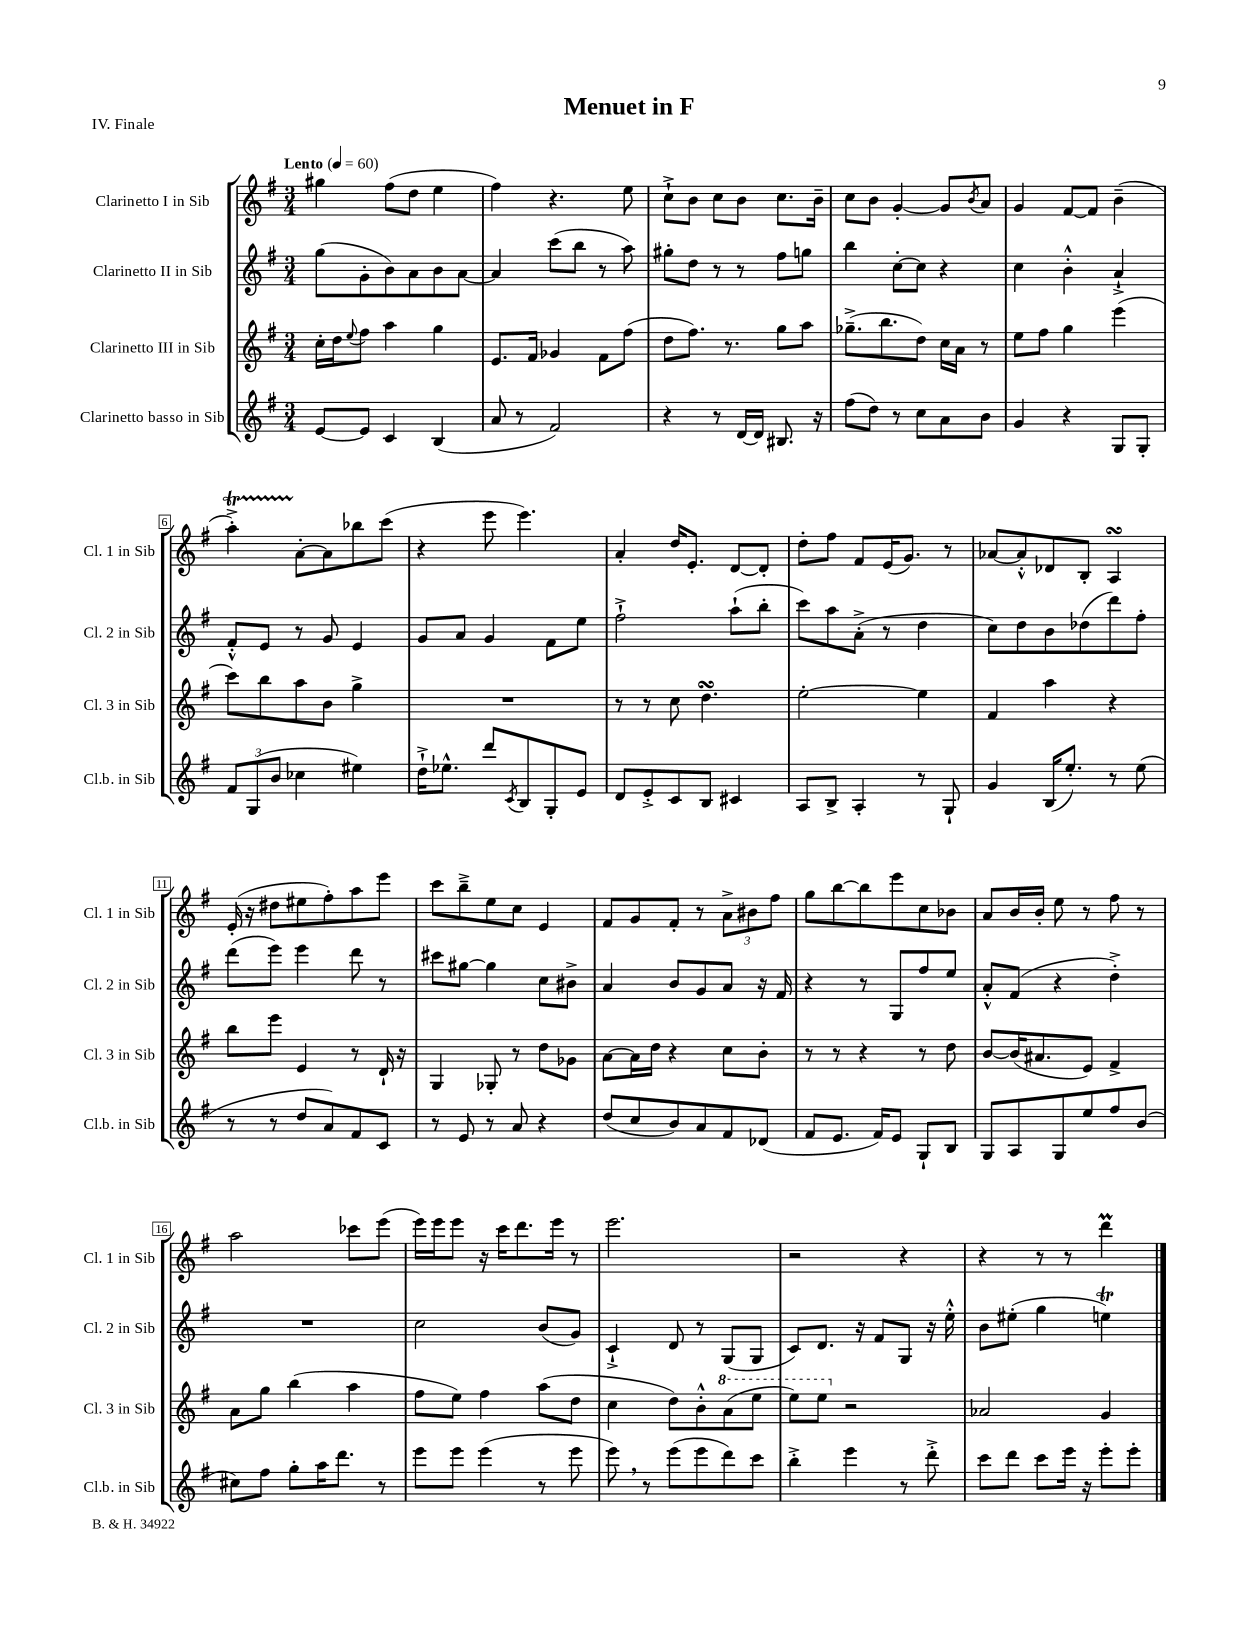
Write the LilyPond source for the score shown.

\header { title = "Menuet in F" piece = "IV. Finale" }
<<
\new StaffGroup <<
\new Staff = "s0" \with { instrumentName = "Clarinetto I in Sib" shortInstrumentName = "Cl. 1 in Sib" } {
    \clef treble \key g \major \numericTimeSignature \time 3/4 \tempo "Lento" 4 = 60
    gis''4 fis''8( d''8 e''4 |
    fis''4) r4. e''8 |
    c''8-!-> b'8 c''8 b'8 c''8. b'16-- |
    c''8 b'8 g'4~-. g'8 \acciaccatura { b'8 } a'8 |
    g'4 fis'8~ fis'8 b'4--( |
    a''4-.->\startTrillSpan) a'8~-.\stopTrillSpan a'8 bes''8 c'''8( |
    r4 e'''8 e'''4.) |
    a'4-. d''16 e'8.-. d'8~ d'8-. |
    d''8-. fis''8 fis'8 e'16( g'8.) r8 |
    aes'8~ aes'8-.-^ des'8 b8-. a4\turn |
    e'16-.( r16 dis''8 eis''8 fis''8-.) a''8 e'''8 |
    c'''8 b''8---> e''8 c''8 e'4 |
    fis'8 g'8 fis'8-. r8 \tuplet 3/2 { a'8-> bis'8 fis''8 } |
    g''8 b''8~ b''8 e'''8 c''8 bes'8 |
    a'8 b'16 b'16-. e''8 r8 fis''8 r8 |
    a''2 ces'''8 e'''8( |
    e'''16) e'''16 e'''8 r16 c'''16 d'''8. e'''16 r8 |
    e'''2. |
    r2 r4 |
    r4 r8 r8 d'''4\prall \bar "|." |
}
\new Staff = "s1" \with { instrumentName = "Clarinetto II in Sib" shortInstrumentName = "Cl. 2 in Sib" } {
    \clef treble \key g \major \numericTimeSignature \time 3/4
    g''8( g'8-. b'8) a'8 b'8 a'8~ |
    a'4 c'''8( b''8 r8 a''8) |
    gis''8-. d''8 r8 r8 fis''8 g''8 |
    b''4 c''8~-. c''8 r4 |
    c''4 b'4-.-^ a'4-!-> |
    fis'8-.-^ e'8 r8 g'8 e'4 |
    g'8 a'8 g'4 fis'8 e''8 |
    fis''2-!-> a''8-!( b''8-. |
    c'''8) a''8 a'8-.->( r8 d''4 |
    c''8) d''8 b'8 des''8( d'''8) fis''8-. |
    d'''8( e'''8) e'''4 d'''8 r8 |
    cis'''8 gis''8~ gis''4 c''8 bis'8-> |
    a'4 b'8 g'8 a'8 r16 fis'16 |
    r4 r8 g8 fis''8 e''8 |
    a'8-.-^ fis'8( r4 d''4-.->) |
    R2. |
    c''2 b'8( g'8) |
    c'4-!-> d'8 r8 g8( g8 |
    c'8) d'8. r16 fis'8 g8 r16 e''16-.-^ |
    b'8 eis''8-.( g''4 e''4\trill) \bar "|." |
}
\new Staff = "s2" \with { instrumentName = "Clarinetto III in Sib" shortInstrumentName = "Cl. 3 in Sib" } {
    \clef treble \key g \major \numericTimeSignature \time 3/4
    c''16-. d''16 \appoggiatura { e''8 } fis''8 a''4 g''4 |
    e'8. fis'16 ges'4 fis'8 fis''8( |
    d''8 fis''8.) r8. g''8 a''8 |
    ges''8.--->( b''8. d''8) c''16 a'16 r8 |
    e''8 fis''8 g''4 e'''4( |
    c'''8) b''8 a''8 b'8 g''4-> |
    R2. |
    r8 r8 c''8 d''4.\turn |
    e''2~-. e''4 |
    fis'4 a''4 r4 |
    b''8 e'''8 e'4 r8 d'16-! r16 |
    g4 ges8-. r8 d''8 ges'8 |
    a'8~ a'16 d''16 r4 c''8 b'8-. |
    r8 r8 r4 r8 d''8 |
    b'8~ b'16( ais'8. e'8) fis'4-> |
    a'8 g''8 b''4( a''4 |
    fis''8 e''8) fis''4 a''8( d''8 |
    c''4 d''8) b'8-.-^ \ottava #1 a''8( e'''8 |
    e'''8) e'''8 \ottava #0 r2 |
    aes'2 g'4 \bar "|." |
}
\new Staff = "s3" \with { instrumentName = "Clarinetto basso in Sib" shortInstrumentName = "Cl.b. in Sib" } {
    \clef treble \key g \major \numericTimeSignature \time 3/4
    e'8~ e'8 c'4 b4( |
    a'8 r8 fis'2) |
    r4 r8 d'16~ d'16 bis8. r16 |
    fis''8( d''8) r8 c''8 a'8 b'8 |
    g'4 r4 g8 g8-. |
    \tuplet 3/2 { fis'8 g8( b'8 } ces''4 eis''4) |
    d''16-!-> ees''8.-^ d'''8 \acciaccatura { c'8 } b8 g8-. e'8 |
    d'8 e'8-.-> c'8 b8 cis'4 |
    a8 b8-> a4-. r8 g8-! |
    g'4 b16( e''8.-.) r8 e''8( |
    r8 r8 d''8 a'8) fis'8 c'8 |
    r8 e'8 r8 a'8 r4 |
    d''8( c''8 b'8) a'8 fis'8 des'8( |
    fis'8 e'8. fis'16) e'8 g8-! b8 |
    g8 a8 g8 e''8 fis''8 b'8( |
    cis''8) fis''8 g''8-. a''16 d'''8. r8 |
    e'''8 e'''8 e'''4( r8 e'''8 |
    e'''8) \breathe r8 e'''8( e'''8 d'''8) c'''8 |
    b''4-.-> e'''4 r8 d'''8-.-> |
    c'''8 d'''8 c'''8 e'''16 r16 e'''8-. e'''8-. \bar "|." |
}
>>
>>
\layout { \context { \Score \override BarNumber.stencil = #(make-stencil-boxer 0.1 0.3 ly:text-interface::print) } }
